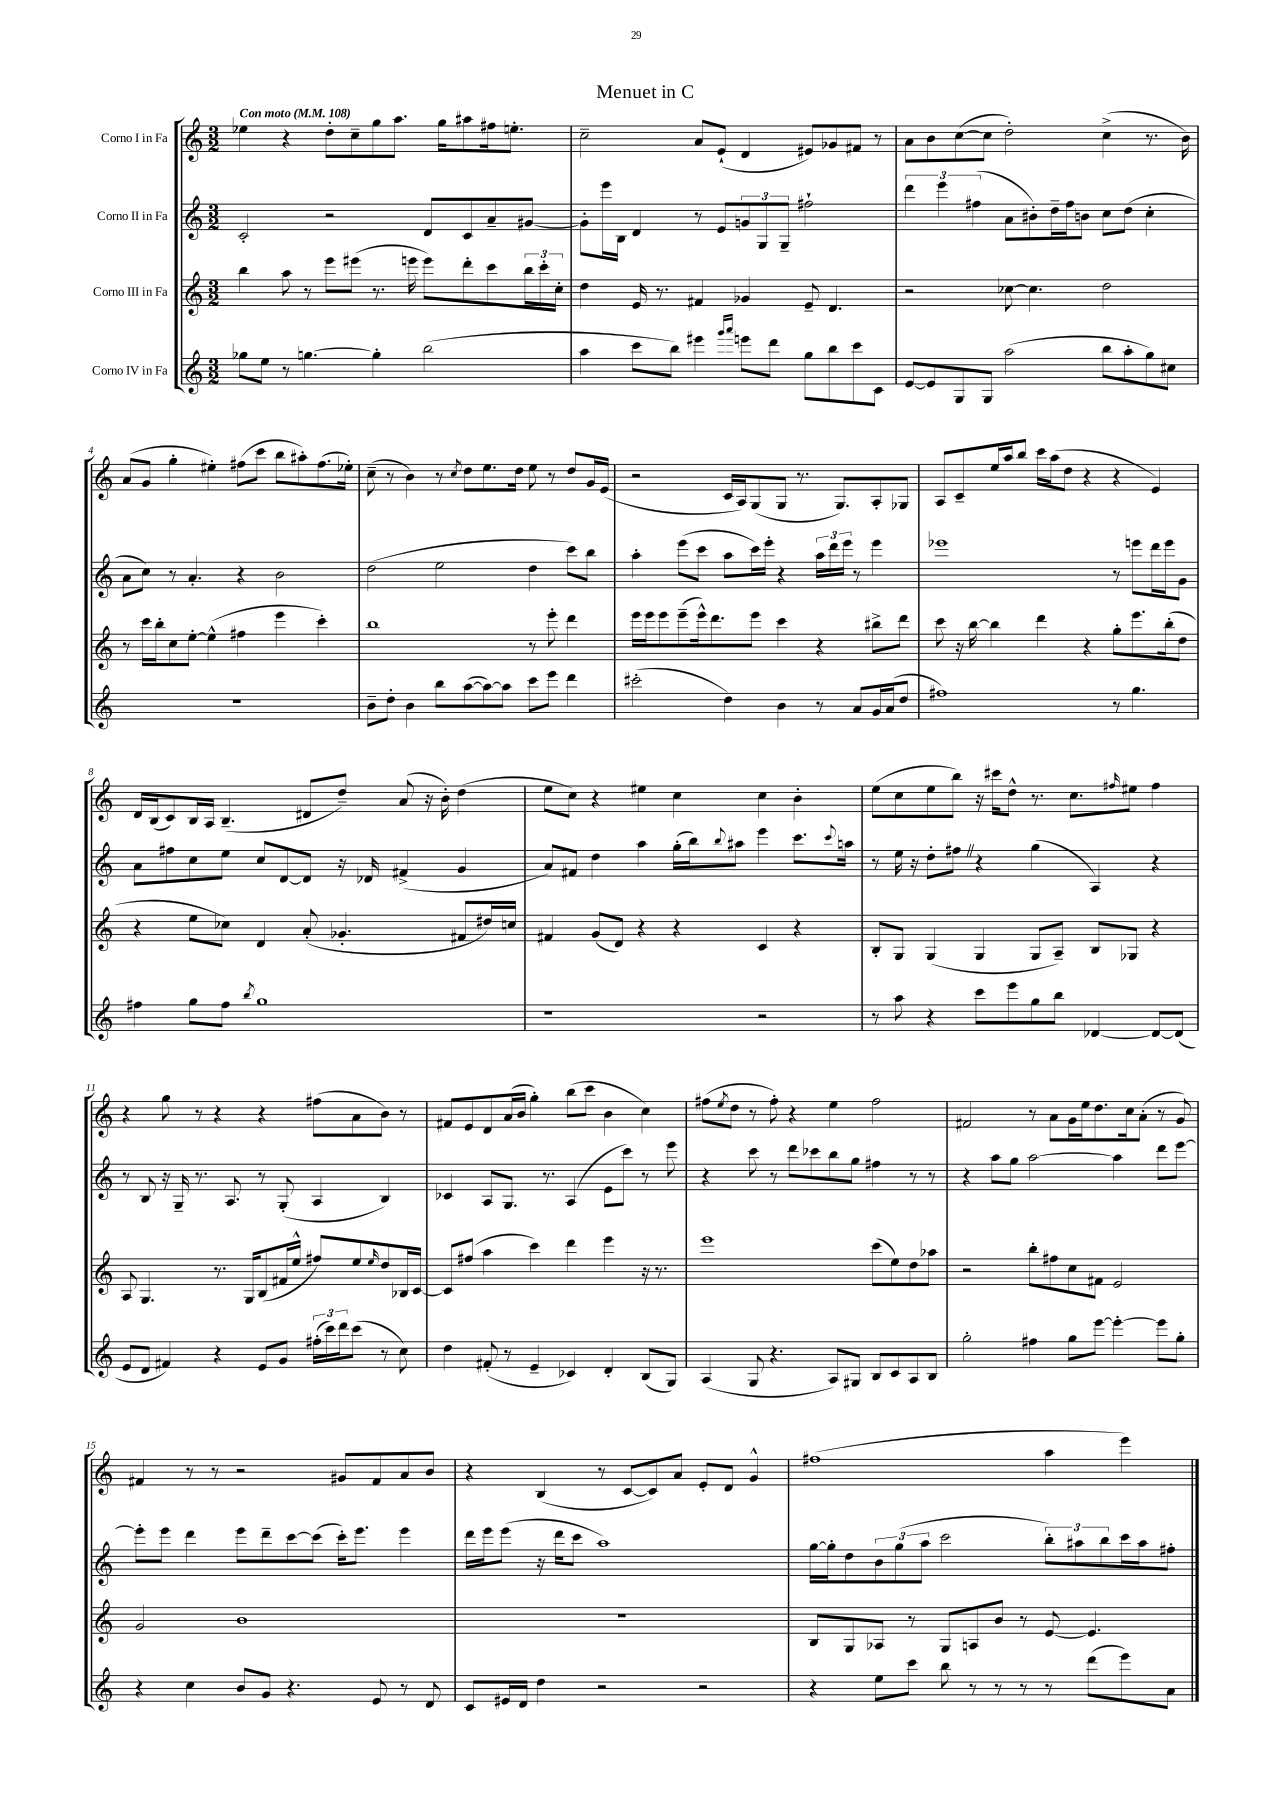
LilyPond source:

\header { title = "Menuet in C" }
<<
\new StaffGroup <<
\new Staff = "s0" \with { instrumentName = "Corno I in Fa" } {
    \clef treble \key c \major \numericTimeSignature \time 3/2 \tempo "Con moto" 4 = 108
    ees''4 r4 d''8-. c''8-- g''8 a''8. g''16 ais''8 fis''16 e''8.-. |
    c''2-- a'8 e'8-!( d'4 eis'8) ges'8 fis'8 r8 |
    a'8 b'8 c''8~( c''8 d''2-.) c''4->( r8. b'16) |
    a'8( g'8 g''4-. eis''4-.) fis''8( c'''8 b''8 ais''8-.) fis''8.( ees''16-.) |
    c''8--( r8 b'4) r8 \acciaccatura { c''8 } d''8 e''8. d''16 e''8 r8 d''8 g'16 e'16( |
    r2 c'16 a16) g8( g8 r8. g8.) a8-. ges8 |
    a8 c'8-- e''16 a''16 b''8 c'''16 a''16( d''8 r4 r4 e'4) |
    d'16 b16( c'8) b16 a16 b4.--( dis'8 d''8--) a'8( r16 b'16-.) d''4( |
    e''8 c''8) r4 eis''4 c''4 c''4 b'4-. |
    e''8( c''8 e''8 b''8) r16 cis'''16 d''8-^ r8. c''8. \grace { fis''16 } eis''8 fis''4 |
    r4 g''8 r8 r4 r4 fis''8( a'8 b'8) r8 |
    fis'8 e'8 d'8 a'16( b'16 g''4-.) b''8( c'''8 b'4 c''4) |
    fis''8( \acciaccatura { e''8 } d''8 r8 fis''8-.) r4 e''4 fis''2 |
    fis'2 r8 a'8 g'16 e''16 d''8. c''16 a'8-.( r8 g'8) |
    fis'4 r8 r8 r2 gis'8 fis'8 a'8 b'8 |
    r4 b4( r8 c'8~ c'8) a'8 e'8-. d'8 g'4-^ |
    fis''1( a''4 e'''4) \bar "|." |
}
\new Staff = "s1" \with { instrumentName = "Corno II in Fa" } {
    \clef treble \key c \major \numericTimeSignature \time 3/2
    c'2-. r2 d'8 c'8 a'8-- gis'8~ |
    gis'8-. e'''16 b16 d'4 r8 e'8 \tuplet 3/2 { g'8 g8 g8-- } fis''2-! |
    \tuplet 3/2 { d'''4 e'''4 fis''4( } a'8 bis'8-.) d''16-- fis''16 b'8 c''8 d''8( c''4-. |
    a'8 c''8) r8 a'4.-. r4 b'2 |
    d''2( e''2 d''4 c'''8) b''8 |
    a''4-. e'''8( c'''8 a''8 c'''16) e'''16-. r4 \tuplet 3/2 { a''16 d'''16 e'''16 } r8 e'''4 |
    ees'''1 r8 e'''8 d'''16 e'''16 g'8 |
    a'8 fis''8 c''8 e''8 c''8 d'8~ d'8 r16 des'16 fis'4->( g'4 |
    a'8) fis'8 d''4 a''4 g''16-.( b''16) \appoggiatura { b''8 } ais''8 e'''4 c'''8. \appoggiatura { c'''8 } a''16 |
    r8 e''16 r16 d''8-. fis''8 \once \override BreathingSign.text = \markup { \musicglyph "scripts.caesura.straight" } \breathe r4 g''4( a4) r4 |
    r8 b8 r16 g16-- r8. a8. r8 g8-.( a4 b4) |
    ces'4 a8 g8. r8. a4( e'8 c'''8) r8 e'''8 |
    r4 c'''8 r8 d'''8 ces'''8 b''8 g''8 fis''4 r8 r8 |
    r4 a''8 g''8 a''2~ a''4 d'''8 e'''8~ |
    e'''8-. e'''8 d'''4 e'''8 d'''8-- c'''8~ c'''8( c'''16-.) e'''8. e'''4 |
    d'''16 e'''16 e'''8( r16 d'''16 c'''8 a''1) |
    g''16~ g''16-. d''8 \tuplet 3/2 { b'8 g''8( a''8 } c'''2 \tuplet 3/2 { b''8-.) ais''8 b''8 } c'''16 ais''16 fis''8-. \bar "|." |
}
\new Staff = "s2" \with { instrumentName = "Corno III in Fa" } {
    \clef treble \key c \major \numericTimeSignature \time 3/2
    b''4 a''8 r8 e'''8 eis'''8( r8. e'''16 e'''8) d'''8-. c'''8 \tuplet 3/2 { b''16 c'''16-. c''16-. } |
    d''4 e'16 r8. fis'4 ges'4 e'8-- d'4. |
    r2 ces''8~ ces''4. d''2 |
    r8 c'''16 b''16-. c''8 e''8~-. e''4-^( fis''4 e'''4 c'''4-.) |
    b''1 r8 e'''8-. d'''4 |
    e'''16 e'''16 e'''8 e'''8--( e'''16-^) d'''8. e'''8 c'''4 r4 bis''8-> d'''8 |
    c'''8 r16 b''16~ b''4 d'''4 r4 g''8-. e'''8. b''16-.( d''8 |
    r4 e''8 ces''8) d'4 a'8-.( ges'4.-. fis'8 dis''16) c''16 |
    fis'4 g'8( d'8) r4 r4 c'4 r4 |
    b8-. g8 g4( g4 g8 a8--) b8 ges8 r4 |
    a8 g4. r8. g16 b8( fis'16 e''16-^ fis''8) e''8 \grace { e''16 } d''8 bes16 c'16~ |
    c'8 fis''8( a''4 c'''4) d'''4 e'''4 r16 r8. |
    e'''1 c'''8( e''8) d''8 aes''8 |
    r2 b''8-. fis''8 c''8 fis'8 e'2 |
    g'2 b'1 |
    R1. |
    b8 g8 aes8 r8 g8 a8 b'8 r8 e'8~ e'4. \bar "|." |
}
\new Staff = "s3" \with { instrumentName = "Corno IV in Fa" } {
    \clef treble \key c \major \numericTimeSignature \time 3/2
    ges''8 e''8 r8 g''4.~ g''4-. b''2( |
    a''4 c'''8 b''8) eis'''4 \grace { g'''16 a'''16 } e'''8 d'''8 g''8 b''8 c'''8 c'8 |
    e'8~ e'8 g8 g8 a''2( b''8 a''8-. g''8) cis''8 |
    R1. |
    b'8-- d''8-. b'4 b''8 a''8~( a''8~) a''8 c'''8 e'''8 d'''4 |
    cis'''2-.( d''4) b'4 r8 a'8 g'16 a'16( d''8 |
    fis''1) r8 g''4. |
    fis''4 g''8 fis''8 \acciaccatura { b''8 } g''1 |
    r1 r2 |
    r8 a''8 r4 c'''8 e'''8 g''8 b''8 des'4~ des'8~ des'8( |
    e'8 d'8 fis'4) r4 e'8 g'8 \tuplet 3/2 { fis''16-.( c'''16) d'''16 } c'''8( r8 c''8) |
    d''4 fis'8-.( r8 e'4-- ces'4) d'4-. b8( g8) |
    a4( g8 r4. a8) gis8 b8 c'8 a8 b8 |
    g''2-. fis''4 g''8 e'''8~ e'''4~-. e'''8 g''8-. |
    r4 c''4 b'8 g'8 r4. e'8 r8 d'8 |
    c'8 eis'16 d'16 d''4 r2 r2 |
    r4 e''8 c'''8 b''8 r8 r8 r8 r8 d'''8( e'''8) a'8 \bar "|." |
}
>>
>>
